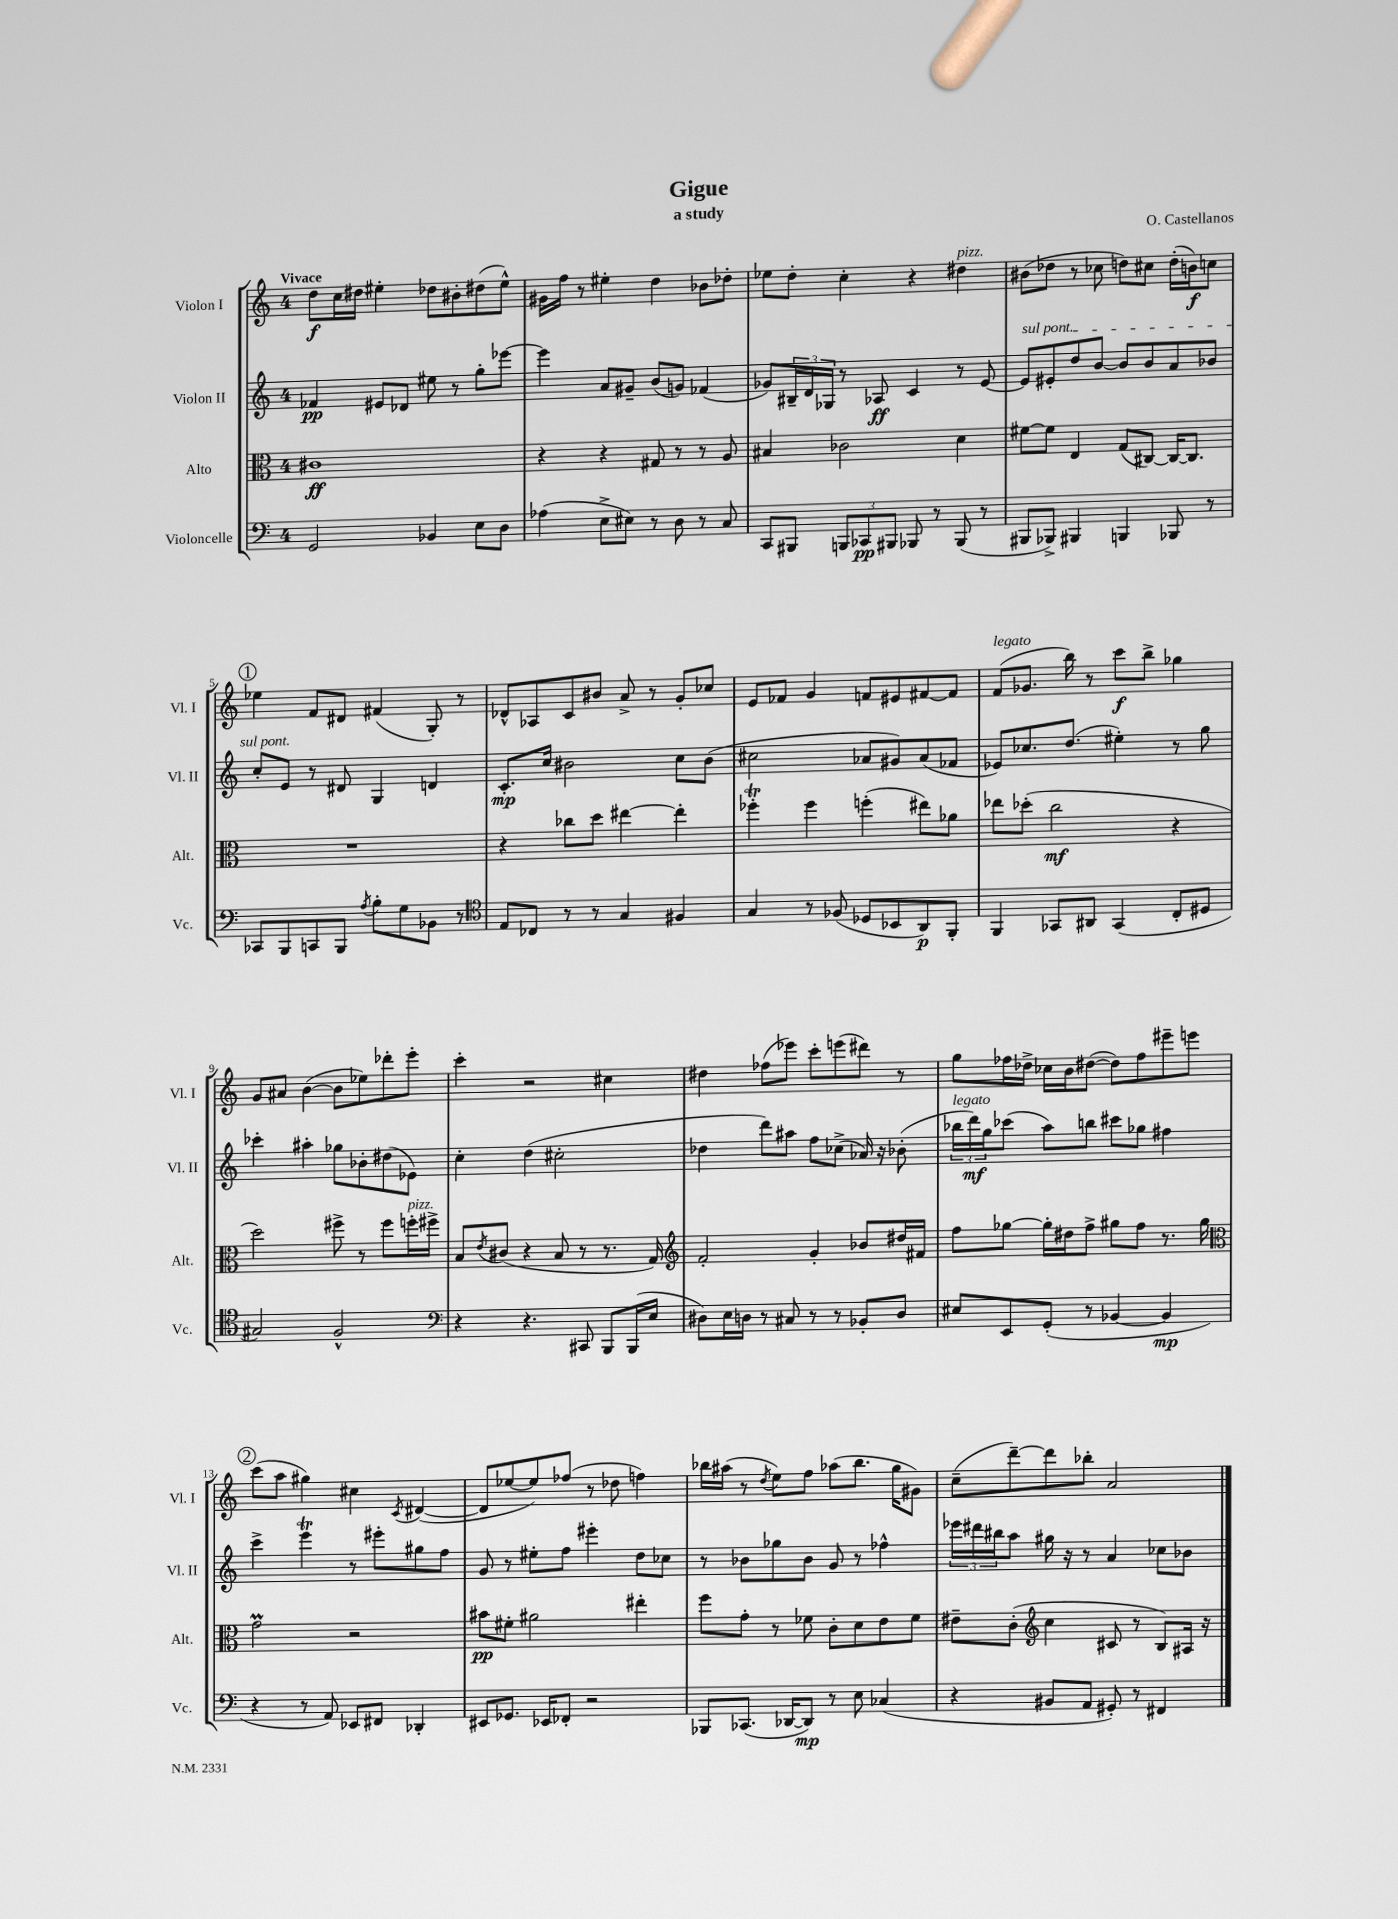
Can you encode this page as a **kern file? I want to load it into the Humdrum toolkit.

**kern	**dynam	**kern	**dynam	**kern	**dynam	**kern	**dynam
*part4	*part4	*part3	*part3	*part2	*part2	*part1	*part1
*staff4	*staff4	*staff3	*staff3	*staff2	*staff2	*staff1	*staff1
*I"Violoncelle	*	*I"Alto	*	*I"Violon II	*	*I"Violon I	*
*I'Vc.	*	*I'Alt.	*	*I'Vl. II	*	*I'Vl. I	*
*clefF4	*	*clefC3	*	*clefG2	*	*clefG2	*
*k[]	*	*k[]	*	*k[]	*	*k[]	*
*M4/4	*	*M4/4	*	*M4/4	*	*M4/4	*
=1	=1	=1	=1	=1	=1	=1	=1
!	!	!	!	!	!	!LO:TX:a:B:t=Vivace	!
2GG/	.	1c#X	ff	4f-X/	pp	8dd\L	f
.	.	.	.	.	.	16cc\L	.
.	.	.	.	.	.	16dd#X\JJ	.
.	.	.	.	8e#X/L	.	4ee#X'\	.
.	.	.	.	8d-X/J	.	.	.
4BB-X/	.	.	.	8ee#X\	.	8dd-X\L	.
.	.	.	.	8r	.	8b#X'\	.
8E\L	.	.	.	8gg'\L	.	(8dd#X\	.
8D\J	.	.	.	[8eee-X\J	.	8ee#^^\J)	.
=2	=2	=2	=2	=2	=2	=2	=2
(4A-X\	.	4r	.	4eee-\]	.	16g#X\LL	.
.	.	.	.	.	.	16ff\JJ	.
.	.	.	.	.	.	8r	.
8E^\L	.	4r	.	8a/L	.	4ee#X'\	.
8E#X\J)	.	.	.	8g#X~/J	.	.	.
8r	.	8G#X/	.	(8b/L	.	4dd\	.
8D\	.	8r	.	8gn/J)	.	.	.
8r	.	8r	.	(4f-X/	.	8b-X\L	.
8C/	.	8A/	.	.	.	8dd-X'\J	.
=3	=3	=3	=3	=3	=3	=3	=3
8CC/L	.	4B#X/	.	8g-X/L)	.	8ee-X\L	.
8BBB#X/J	.	.	.	24B#X~/L	.	8dd'\J	.
.	.	.	.	24d/	.	.	.
.	.	.	.	24G-X/JJ	.	.	.
12BBBn/L	.	2c-X\	.	8r	.	4cc'\	.
12CC-X/	pp	.	.	.	.	.	.
.	.	.	.	8A-X/	ff	.	.
12BBB#X/J	.	.	.	.	.	.	.
8BBB-X/	.	.	.	4c/	.	4r	.
8r	.	.	.	.	.	.	.
!	!	!	!	!	!	!LO:TX:a:i:t=pizz.	!
(8BBB-/	.	4d\	.	8r	.	4dd#X\	.
8r	.	.	.	[8e/	.	.	.
=4	=4	=4	=4	=4	=4	=4	=4
!	!	!	!	!LO:TX:a:i:t=sul pont.	!	!	!
8BBB#X/L	.	[8f#X\L	.	8e/L]	.	(8b#X\L	.
8BBB-X^/J)	.	8f#\J]	.	8e#X'/	.	8dd-X\J	.
4BBB#X/	.	4E/	.	8dd/	.	8r	.
.	.	.	.	[8b/J	.	8cc-X\	.
4BBBn/	.	(8G/L	.	8b/L]	.	8ddn\L)	.
.	.	[8C#X/J)	.	8b/	.	8cc#X\J	.
8BBB-X/	.	16C#/KL_	.	8a/	.	(16dd'\LL	.
.	.	8.C#/J]	.	.	.	16bn\J)	f
8r	.	.	.	8b-X/J	.	8ccn\J	.
!!LO:LB:g=z
!!LO:REH:place=s1:t=1
=5	=5	=5	=5	=5	=5	=5	=5
8CC-X/L	.	1r	.	8cc'/L	.	4ee-X\	.
8BBB/	.	.	.	8e/J	.	.	.
8CCn/	.	.	.	8r	.	8f/L	.
8BBB/J	.	.	.	8d#X/	.	8d#X/J	.
8qA/	.	.	.	.	.	.	.
8B'\L	.	.	.	4G/	.	(4f#X/	.
8G\	.	.	.	.	.	.	.
8BB-X\J	.	.	.	4dn/	.	8G'/)	.
8r	.	.	.	.	.	8r	.
=6	=6	=6	=6	=6	=6	=6	=6
*clefC4	*	*	*	*	*	*	*
8E/L	.	4r	.	8.c'/L	mp	8d-X^^/L	.
8C-X/J	.	.	.	.	.	8A-X/	.
.	.	.	.	16cc/Jk	.	.	.
8r	.	8cc-X\L	.	2b#X\	.	8c/	.
8r	.	8dd\J	.	.	.	8b#X/J	.
4G/	.	[4ee#X\	.	.	.	8a^/	.
.	.	.	.	.	.	8r	.
4F#X/	.	4ee#'\]	.	8cc\L	.	8g'/L	.
.	.	.	.	(8b#\J	.	8cc-X/J	.
=7	=7	=7	=7	=7	=7	=7	=7
4G/	.	4ff-XT'\	.	2cc#X\	.	8e/L	.
.	.	.	.	.	.	8f-X/J	.
8r	.	4ff-\	.	.	.	4g/	.
(8F-X/	.	.	.	.	.	.	.
8D-X/L	.	(4ffn'\	.	8a-X/L	.	8fn/L	.
8BB-X/	.	.	.	8g#X/)	.	8e#X/	.
8AA/)	p	8ee#X\L)	.	(8a-/	.	[8f#X/	.
8FF'/J	.	8a-X\J	.	8f-X/J	.	8f#/J]	.
=8	=8	=8	=8	=8	=8	=8	=8
!	!	!	!	!	!	!LO:TX:a:i:t=legato	!
4FF/	.	8ee-X\L	.	8e-X/L)	.	(8f/L	.
.	.	(8dd-X'\J	.	8.cc-X/	.	8.g-X/J	.
8GG-X/L	.	2cc\	mf	.	.	.	.
.	.	.	.	(8.dd/J	.	16bb\)	.
8AA#X/J	.	.	.	.	.	8r	.
(4GG-/	.	.	.	4ee#X'\)	.	8ccc\L	f
.	.	.	.	.	.	8bb^\J	.
8C'/L	.	4r	.	8r	.	4gg-X\	.
8D#X/J	.	.	.	8gg\	.	.	.
!!LO:LB:g=z
=9	=9	=9	=9	=9	=9	=9	=9
2G#X/)	.	2dd\)	.	4ccc-X'\	.	8g/L	.
.	.	.	.	.	.	8a#X/J	.
.	.	.	.	4aa#X'\	.	([4b\	.
2F^^/	.	8ff#X^\	.	8gg-X\L	.	8b\L]	.
.	.	8r	.	8b-X'\	.	8ee-X\)	.
.	.	8ff#\L	.	(8dd#X\	.	8ddd-X'\	.
!	!	!LO:TX:a:i:t=pizz.	!	!	!	!	!
.	.	16ffn'\L	.	8e-X\J)	.	8eee'\J	.
.	.	16ff#X^\JJ	.	.	.	.	.
=10	=10	=10	=10	=10	=10	=10	=10
*clefF4	*	*	*	*	*	*	*
4r	.	8B/L	.	4cc'\	.	4ccc'\	.
.	.	8qe/	.	.	.	.	.
.	.	(8c#X/J	.	.	.	.	.
4.r	.	4r	.	(4dd\	.	2r	.
.	.	8B/	.	2cc#X'\	.	.	.
8CC#X/	.	8r	.	.	.	.	.
8BBB/L	.	8.r	.	.	.	4cc#X\	.
(16BBB/L	.	.	.	.	.	.	.
16E/JJ	.	16G/)	.	.	.	.	.
=11	=11	=11	=11	=11	=11	=11	=11
*	*	*clefG2	*	*	*	*	*
8D#X\L)	.	2f'/	.	4dd-X\	.	4dd#X\	.
16E\L	.	.	.	.	.	.	.
16Dn\JJ	.	.	.	.	.	.	.
8r	.	.	.	8ddd\L)	.	(8ff-X\L	.
8C#X/	.	.	.	8aa#X\J	.	8eee-X\J)	.
8r	.	4g'/	.	8ff\L	.	8ccc'\L	.
8r	.	.	.	(8cc-X^\J	.	(8eeen\	.
8BB-X'/L	.	8b-X/L	.	16a-X/)	.	8ddd#X\J)	.
.	.	.	.	16r	.	.	.
8D/J	.	16dd#X/L	.	(8b-X'\	.	8r	.
.	.	16f#X/JJ	.	.	.	.	.
=12	=12	=12	=12	=12	=12	=12	=12
!	!	!	!	!LO:TX:a:i:t=legato	!	!	!
8E#X/L	.	8ff\L	.	24bb-X\LL	.	8gg\L	.
.	.	.	.	24ddd\)	mf	.	.
.	.	.	.	24gg\J	.	.	.
8EE/	.	[8gg-X\J	.	(8ccc-X\J	.	16ff-X\L	.
.	.	.	.	.	.	16dd-X^\JJ	.
(8GG'/J	.	16gg-'\LL]	.	8aa\L)	.	16cc-X\LL	.
.	.	16dd#X\J	.	.	.	16b\J	.
8r	.	8ff^\J	.	8bbn\J	.	([8dd#X\J	.
[4BB-X/	.	8gg#X\L	.	8ccc#X\L	.	8dd#\L])	.
.	.	8ff\J	.	8gg-X\J	.	8ff-\	.
4BB-/]	mp	8.r	.	4ff#X\	.	8eee#X~\	.
.	.	.	.	.	.	8eeen\J	.
.	.	16gg#\	.	.	.	.	.
!!LO:LB:g=z
!!LO:REH:place=s1:t=2
=13	=13	=13	=13	=13	=13	=13	=13
*	*	*clefC3	*	*	*	*	*
4r	.	2gM\	.	4ccc^\	.	(8ccc\L	.
.	.	.	.	.	.	8aa\J	.
8r	.	.	.	4eeet\	.	4gg#X\)	.
8AA/)	.	.	.	.	.	.	.
8EE-X/L	.	2r	.	8r	.	4cc#X\	.
8FF#X/J	.	.	.	8eee#X'\L	.	.	.
.	.	.	.	.	.	8qc/	.
4DD-X'/	.	.	.	8gg#X\	.	([4d#X/	.
.	.	.	.	8ff\J	.	.	.
=14	=14	=14	=14	=14	=14	=14	=14
8EE#X/L	.	8b#X\L	pp	8g/	.	8d#/L]	.
8.GG-X/J	.	8f#X'\J	.	8r	.	[8ee-X/	.
.	.	2a#X\	.	8ee#X'\L	.	8ee-/])	.
16EE-X/KL	.	.	.	.	.	.	.
8FF-X'/J	.	.	.	8ff\J	.	(8ff-X/J	.
2r	.	.	.	4eee#X'\	.	8r	.
.	.	.	.	.	.	8dd-X\	.
.	.	4ee#X'\	.	8dd\L	.	4ffn\)	.
.	.	.	.	8cc-X\J	.	.	.
=15	=15	=15	=15	=15	=15	=15	=15
8BBB-X/L	.	8ff\L	.	8r	.	16bb-X\LL	.
.	.	.	.	.	.	(16aa#X\JJ	.
(8.CC-X/J	.	8g'\J	.	8b-X\L	.	8r	.
.	.	.	.	.	.	8qdd/	.
.	.	8r	.	8gg-X\	.	8ee\L)	.
[16DD-X/KL	.	.	.	.	.	.	.
8DD-/J])	mp	8f-X\	.	8b-\J	.	8ff\J	.
8r	.	8c'\L	.	8g/	.	(8aa-X\L	.
8E\	.	8d\	.	8r	.	8.bb-\J	.
(4C-X/	.	8e\	.	4ff-X^^\	.	.	.
.	.	.	.	.	.	16gg\KL	.
.	.	8f-\J	.	.	.	8g#X\J)	.
=16	=16	=16	=16	=16	=16	=16	=16
4r	.	8e#X~\L	.	24eee-X\LL	.	(8cc~\L	.
.	.	.	.	24ddd#X\	.	.	.
.	.	.	.	24bb#X\J	.	.	.
.	.	(8c'\J	.	8aa\J	.	[8ddd~\)	.
*	*	*clefG2	*	*	*	*	*
8BB#X/L	.	4cc\	.	16gg#X\	.	8ddd\]	.
.	.	.	.	16r	.	.	.
8AA/J	.	.	.	8r	.	8bb-X'\J	.
8GG#X'/)	.	8c#X/	.	4a/	.	2a/	.
8r	.	8r	.	.	.	.	.
4FF#X/	.	8B/L)	.	8cc-X\L	.	.	.
.	.	16A#X/Jk	.	8b-X\J	.	.	.
.	.	16r	.	.	.	.	.
==	==	==	==	==	==	==	==
*-	*-	*-	*-	*-	*-	*-	*-
